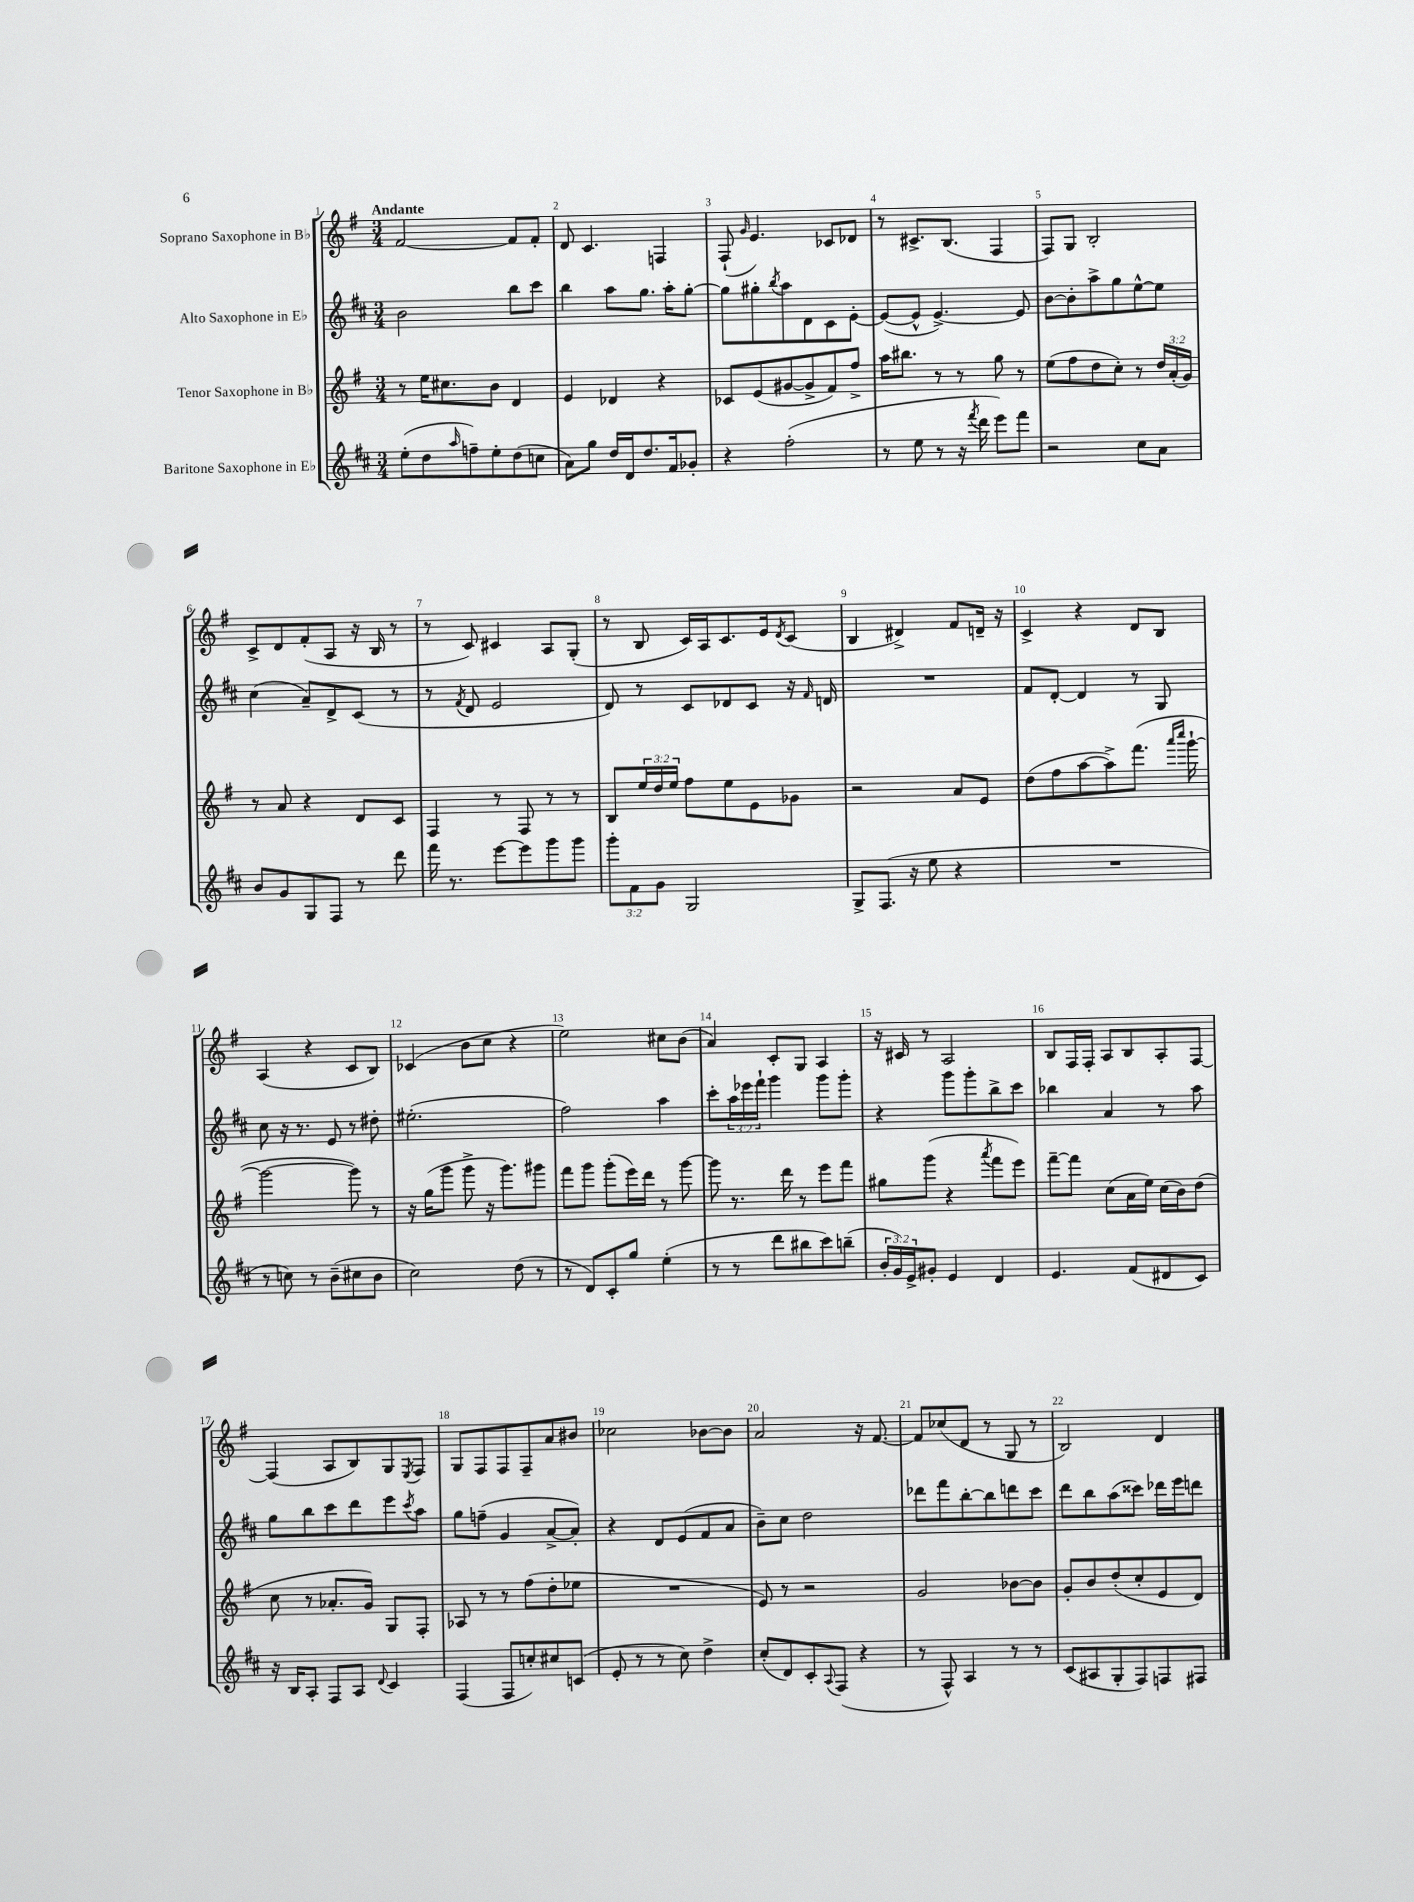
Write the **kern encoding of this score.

**kern	**kern	**kern	**kern
*staff4	*staff3	*staff2	*staff1
*clefG2	*clefG2	*clefG2	*clefG2
*k[f#c#]	*k[f#]	*k[f#c#]	*k[f#]
*M3/4	*M3/4	*M3/4	*M3/4
(8ee'	8r	2b	[2f#
8dd	16ee	.	.
.	8.cc#	.	.
16qqaa	.	.	.
8ff~)	.	.	.
8ee'	8b	.	.
(8dd	4d	8bb	8f#]
8cc	.	8ccc#	8f#'
=	=	=	=
8a)	4e	4bb	8d
8gg	.	.	4.c
16dd	4d-	8aa	.
16d	.	.	.
8.dd	.	8.gg	.
.	4r	.	4F
16f#	.	16aa'	.
8g-'	.	[8gg'	.
=	=	=	=
4r	8c-	8gg]	(8F#`
.	.	.	16qqg
.	(8e	8gg#'	4.e)
.	.	8qbb	.
(2ff#'	[8g#	8aa	.
.	8g#^]	8d	.
.	8f#)	8c#	8c-
.	8ff#^	[8e'	8d-
=	=	=	=
8r	16aa	(8e_	8r
.	8.bb#	.	.
8ee	.	8e^^]	8.c#^
8r	8r	[4.e^)	.
.	.	.	(8.B
16r	8r	.	.
8qfff#	.	.	.
16ddd	.	.	.
8eee)	8gg	.	4F#
8fff#	8r	8e]	.
=	=	=	=
2r	(8ee	[8b	8F#)
.	8ff#	8b']	8G
.	8dd	8aa^	2B'
.	8cc')	8gg	.
8cc#	8r	[8ee^^	.
8a	24dd	8ee]	.
.	(24a'	.	.
.	24g)	.	.
=	=	=	=
8b	8r	(4cc#	8c^
8g	8a	.	8d
8G	4r	8a~)	(8f#'
8F#	.	8d^	8A
8r	8d	(8c#	16r
.	.	.	16B
8ddd	8c	8r	8r
=	=	=	=
16fff#	4F#	8r	8r
8.r	.	.	.
.	.	8qf#	.
.	.	8d	8c)
[8eee	8r	2e	4c#
8eee]	8F#	.	.
8ggg	8r	.	8A
8ggg	8r	.	(8G'
=	=	=	=
12ggg'	8B	8d)	8r
12f#	.	.	.
.	24ee	8r	8B
12g	24dd	.	.
.	24ee	.	.
2G	8ff#	8c#	16c)
.	.	.	16A
.	8ee	8d-	8.c
.	8e	8c#	.
.	.	.	16e
.	.	.	8qd
.	8g-	16r	(8c
.	.	16qqf#	.
.	.	16d	.
=	=	=	=
8G^	2r	2.r	4B
(8.F#	.	.	.
.	.	.	4d#^)
16r	.	.	.
8ee	.	.	.
4r	8a	.	8f#
.	8e	.	16d~
.	.	.	16r
=	=	=	=
2.r	(8dd	8f#	4c^
.	8ff#	[8d'	.
.	[8aa	4d]	4r
.	8aa^])	.	.
.	(8.fff#	8r	8d
.	.	8G	8B
.	16qqaaa	.	.
.	16qqcccc	.	.
.	[16ggg`	.	.
=	=	=	=
8r	2ggg_	8cc#	(4A
8cc)	.	16r	.
.	.	8.r	.
8r	.	.	4r
(8b~	.	8e	.
8cc#	8ggg])	8r	8c
8b	8r	8dd#'	8B)
=	=	=	=
2cc#)	16r	(2.ee#'	(4c-
.	(16gg	.	.
.	8ggg	.	.
.	8ggg^	.	8b
.	16r	.	8cc
.	8.ggg)	.	.
(8dd	.	.	4r
8r	8ggg#	.	.
=	=	=	=
8r	8fff#	2ff#)	2ee)
8d)	8ggg	.	.
8c#'	(8ggg'	.	.
8gg	16eee)	.	.
.	16ddd	.	.
(4ee'	8r	4aa	8cc#
.	[8ggg	.	(8b
=	=	=	=
8r	8ggg]	8ccc#'	4a)
8r	8.r	24aa	.
.	.	24eee-	.
.	.	24fff#`	.
8ddd	.	4ggg	8c'
.	16ddd	.	.
8bb#	8r	.	8G
8ccc#)	8eee	8ggg	4A
(8bb~	8fff#	8ggg'	.
=	=	=	=
24b'	8gg#	4r	16r
24g)	.	.	.
.	.	.	16c#
24e^	.	.	.
8g#'	(8ggg	.	8r
4e	4r	8ggg	2A
.	.	8ggg'	.
.	8qaaa	.	.
4d	8fff#	8bb^	.
.	8eee)	8ccc#	.
=	=	=	=
4.e	[8fff#~	4bb-	8B
.	8fff#]	.	16F#
.	.	.	16F#'
.	(8cc	4a	8A
(8f#	16a	.	8B
.	16ee)	.	.
8d#	(16cc	8r	8A'
.	16b)	.	.
8c#)	(8dd	8aa	[8F#
=	=	=	=
16r	8cc	8gg	(4F#]
16B	.	.	.
8A'	8r	8bb	.
8F#	8.a-'	8ccc#	8A
8A	.	8ddd	8B)
.	16g)	.	.
8qqd	.	.	.
4c#	8G	8eee	8G
.	.	8qccc#	8qE
.	8F#'	8aa	8F#
=	=	=	=
(4F#	8A-	8gg	8G
.	8r	(8ff~	8F#
8F#	8r	4g	8F#
8cc')	(8ff#	.	8F#~
8cc#	8dd'	[8a^	8a
(8c	8ee-	8a'])	8b#
=	=	=	=
8e'	2.r	4r	2cc-
8r	.	.	.
8r	.	8d	.
8cc#)	.	(8e	.
4dd^	.	8f#	[8b-
.	.	8a	8b-]
=	=	=	=
(8cc#'	8e)	8b~)	2a
8d)	8r	8cc#	.
8c#'	2r	2dd	.
8qqA	.	.	.
(8F#	.	.	.
4r	.	.	16r
.	.	.	[8.f#
=	=	=	=
8r	2g	8ddd-	8f#]
8F#^^)	.	8fff#	(8cc-
4A	.	[8bb'	8d
.	.	8bb]	8r
8r	[8b-	8ddd	8G
8r	8b-]	8ccc#	8r
=	=	=	=
(8c#	8g'	8ddd	2B)
8A#	8b	8bb	.
8G'	(8dd'	(8aa	.
8F#)	8cc'	8ccc##)	.
8F	8e	16ddd-	4d
.	.	16eee	.
8F#	8d)	8ddd	.
==	==	==	==
*-	*-	*-	*-
